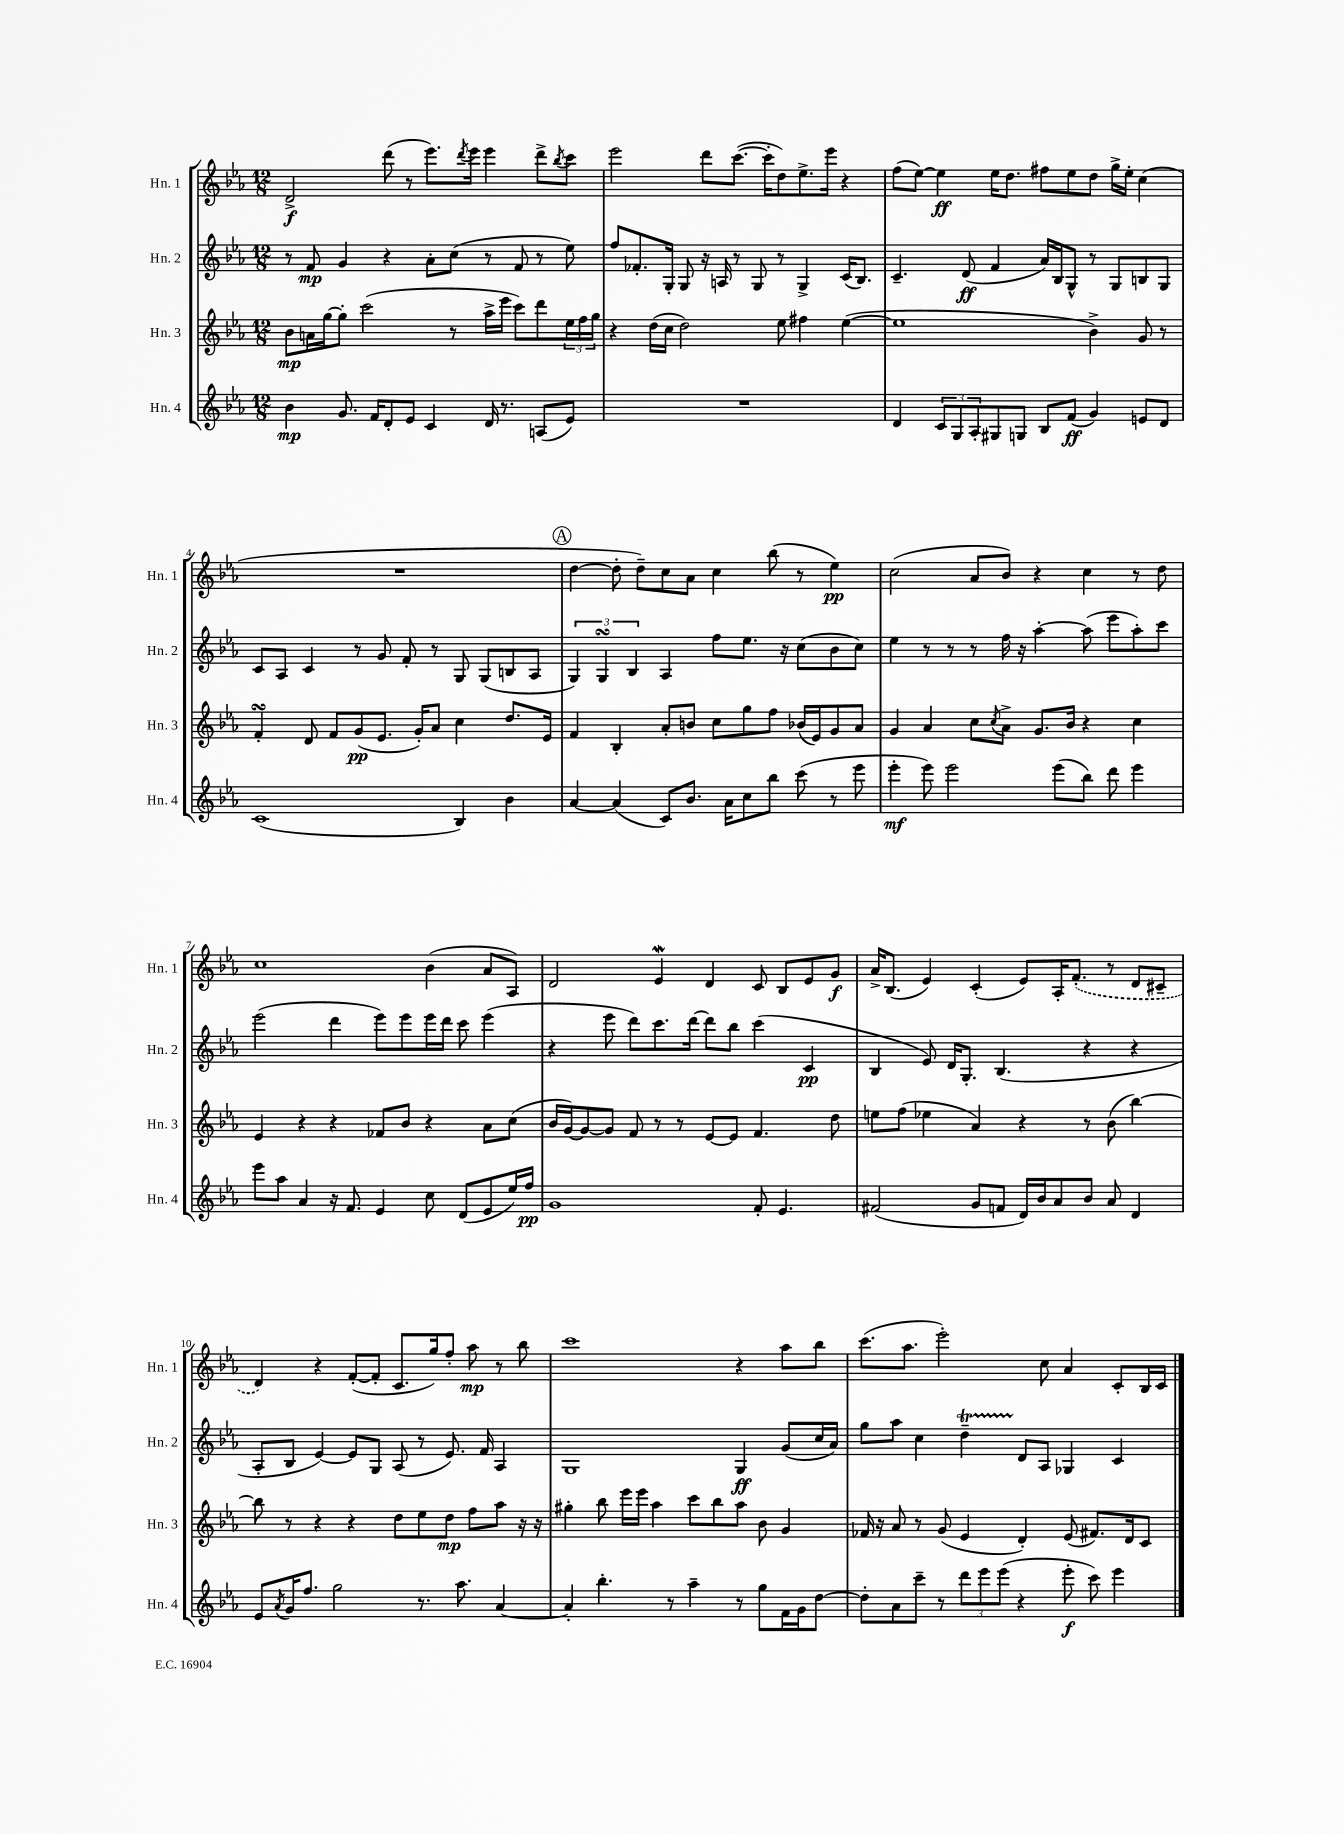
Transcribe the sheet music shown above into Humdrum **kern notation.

**kern	**dynam	**kern	**dynam	**kern	**dynam	**kern	**dynam
*part4	*part4	*part3	*part3	*part2	*part2	*part1	*part1
*staff4	*staff4	*staff3	*staff3	*staff2	*staff2	*staff1	*staff1
*I"Hn. 4	*	*I"Hn. 3	*	*I"Hn. 2	*	*I"Hn. 1	*
*I'Hn. 4	*	*I'Hn. 3	*	*I'Hn. 2	*	*I'Hn. 1	*
*clefG2	*	*clefG2	*	*clefG2	*	*clefG2	*
*k[b-e-a-]	*	*k[b-e-a-]	*	*k[b-e-a-]	*	*k[b-e-a-]	*
*M12/8	*	*M12/8	*	*M12/8	*	*M12/8	*
=1	=1	=1	=1	=1	=1	=1	=1
4b-\	mp	8b-\L	mp	8r	.	2d^/	f
.	.	16an\L	.	8f/	mp	.	.
.	.	[16gg\J	.	.	.	.	.
8.g/	.	8gg'\J]	.	4g/	.	.	.
.	.	(2ccc\	.	.	.	.	.
16f/KL	.	.	.	.	.	.	.
8d'/	.	.	.	4r	.	(8ddd\	.
8e-/J	.	.	.	.	.	8r	.
4c/	.	.	.	8a-'\L	.	8.eee-\L)	.
.	.	8r	.	(8cc\J	.	.	.
.	.	.	.	.	.	8qddd/	.
.	.	.	.	.	.	16eee-\Jk	.
16d/	.	16aa-^\LL	.	8r	.	4eee-\	.
8.r	.	16eee-\JJ	.	.	.	.	.
.	.	8ccc\L)	.	8f/	.	.	.
(8An/L	.	8ddd\	.	8r	.	8ddd^\L	.
.	.	.	.	.	.	8qbb-/	.
8e-/J)	.	24ee-\L	.	8ee-\)	.	8ccc\J	.
.	.	24ff\	.	.	.	.	.
.	.	24gg\JJ	.	.	.	.	.
=2	=2	=2	=2	=2	=2	=2	=2
1.r	.	4r	.	8ff/L	.	2eee-\	.
.	.	.	.	8.f-X'/	.	.	.
.	.	(16dd\LL	.	.	.	.	.
.	.	16cc\JJ	.	16G'/Jk	.	.	.
.	.	2dd\)	.	8G/	.	.	.
.	.	.	.	16r	.	8ddd\L	.
.	.	.	.	16An/	.	.	.
.	.	.	.	8r	.	([8.ccc\J	.
.	.	.	.	8G/	.	.	.
.	.	.	.	.	.	16ccc'\KL]	.
.	.	8ee-\	.	8r	.	8dd\)	.
.	.	4ff#X\	.	4G^/	.	8.ee-^\	.
.	.	.	.	.	.	16eee-\Jk	.
.	.	([4ee-\	.	(16c/KL	.	4r	.
.	.	.	.	8.B-/J)	.	.	.
=3	=3	=3	=3	=3	=3	=3	=3
4d/	.	1ee-]	.	4.c~/	.	(8ff\L	.
.	.	.	.	.	.	[8ee-\J)	.
12c/L	.	.	.	.	.	4ee-\]	ff
12G/	.	.	.	.	.	.	.
.	.	.	.	(8d/	ff	.	.
12A-'/	.	.	.	.	.	.	.
8G#X/	.	.	.	4f/	.	16ee-\KL	.
.	.	.	.	.	.	8.dd\J	.
8Gn/J	.	.	.	.	.	.	.
8B-/L	.	.	.	16a-/LL)	.	8ff#X\L	.
.	.	.	.	16B-/J	.	.	.
(8f/J	ff	.	.	8G^^/J	.	8ee-\	.
4g/)	.	4b-^\)	.	8r	.	8dd\J	.
.	.	.	.	8G/L	.	16gg^\LL	.
.	.	.	.	.	.	16ee-'\JJ	.
8en/L	.	8g/	.	8Bn/	.	(4cc\	.
8d/J	.	8r	.	8G/J	.	.	.
!!LO:LB:g=z
=4	=4	=4	=4	=4	=4	=4	=4
(1c	.	4fsSSS'/	.	8c/L	.	1.r	.
.	.	.	.	8A-/J	.	.	.
.	.	8d/	.	4c/	.	.	.
.	.	8f/L	.	.	.	.	.
.	.	(8g/	pp	8r	.	.	.
.	.	8.e-/J	.	8g/	.	.	.
.	.	.	.	8f'/	.	.	.
.	.	16g'/KL)	.	.	.	.	.
.	.	8a-/J	.	8r	.	.	.
4B-/)	.	4cc\	.	8G/	.	.	.
.	.	.	.	(8G/L	.	.	.
4b-\	.	8.dd/L	.	8Bn/	.	.	.
.	.	.	.	8A-/J	.	.	.
.	.	16e-/Jk	.	.	.	.	.
!!LO:REH:place=s1:t=A
=5	=5	=5	=5	=5	=5	=5	=5
[4a-/	.	4f/	.	6G/)	.	[4dd\	.
.	.	.	.	6GsSsS/	.	.	.
(4a-/]	.	4B-'/	.	.	.	8dd'\]	.
.	.	.	.	6B-/	.	.	.
.	.	.	.	.	.	8dd~\L)	.
8c/L)	.	8a-'/L	.	4A-/	.	8cc\	.
8.b-/J	.	8bn/J	.	.	.	8a-\J	.
.	.	8cc\L	.	8ff\L	.	4cc\	.
16a-\KL	.	.	.	.	.	.	.
8cc\	.	8gg\	.	8.ee-\J	.	.	.
8bb-\J	.	8ff\J	.	.	.	(8bb-\	.
.	.	.	.	16r	.	.	.
(8ccc\	.	(16b-X/LL	.	(8cc\L	.	8r	.
.	.	16e-/J)	.	.	.	.	.
8r	.	8g/	.	8b-\	.	4ee-\)	pp
8eee-\	.	8a-/J	.	8cc\J)	.	.	.
=6	=6	=6	=6	=6	=6	=6	=6
4eee-'\	mf	4g/	.	4ee-\	.	(2cc\	.
8eee-\)	.	4a-/	.	8r	.	.	.
2eee-\	.	.	.	8r	.	.	.
.	.	8cc\L	.	8r	.	8a-/L	.
.	.	8qcc/	.	.	.	.	.
.	.	8a-^\J	.	16ff\	.	8b-/J)	.
.	.	.	.	16r	.	.	.
.	.	8.g/L	.	[4aa-'\	.	4r	.
(8eee-\L	.	.	.	.	.	.	.
.	.	16b-/Jk	.	.	.	.	.
8bb-\J)	.	4r	.	(8aa-\]	.	4cc\	.
8ddd\	.	.	.	8eee-\L	.	.	.
4eee-\	.	4cc\	.	8aa-'\)	.	8r	.
.	.	.	.	8ccc\J	.	8dd\	.
!!LO:LB:g=z
=7	=7	=7	=7	=7	=7	=7	=7
8eee-\L	.	4e-/	.	(2eee-\	.	1cc	.
8aa-\J	.	.	.	.	.	.	.
4a-/	.	4r	.	.	.	.	.
16r	.	4r	.	4ddd\	.	.	.
8.f/	.	.	.	.	.	.	.
4e-/	.	8f-X/L	.	8eee-\L)	.	.	.
.	.	8b-/J	.	8eee-\	.	.	.
8cc\	.	4r	.	16eee-\L	.	(4b-\	.
.	.	.	.	16ddd\JJ	.	.	.
(8d/L	.	.	.	8ccc\	.	.	.
8e-/	.	8a-\L	.	(4eee-\	.	8a-/L	.
16ee-/L)	.	(8cc\J	.	.	.	8A-/J)	.
16ff/JJ	pp	.	.	.	.	.	.
=8	=8	=8	=8	=8	=8	=8	=8
1g	.	16b-/LL	.	4r	.	2d/	.
.	.	[16g/J)	.	.	.	.	.
.	.	8g/_	.	.	.	.	.
.	.	8g/J]	.	8eee-\	.	.	.
.	.	8f/	.	8ddd\L)	.	.	.
.	.	8r	.	8.ccc\	.	4e-w/	.
.	.	8r	.	.	.	.	.
.	.	.	.	[16ddd\Jk	.	.	.
.	.	[8e-/L	.	8ddd\L]	.	4d/	.
.	.	8e-/J]	.	8bb-\J	.	.	.
8f'/	.	4.f/	.	(4ccc\	.	8c/	.
4.e-/	.	.	.	.	.	8B-/L	.
.	.	.	.	4c/	pp	8e-/	.
.	.	8dd\	.	.	.	8g/J	f
=9	=9	=9	=9	=9	=9	=9	=9
(2f#X/	.	8een\L	.	4B-/	.	16a-^/KL	.
.	.	.	.	.	.	(8.B-/J	.
.	.	(8ff\J	.	.	.	.	.
.	.	4ee-X\	.	8e-/)	.	4e-/)	.
.	.	.	.	16d/KL	.	.	.
.	.	.	.	8.G'/J	.	.	.
8g/L	.	4a-/)	.	.	.	(4c'/	.
8fn/J	.	.	.	(4.B-/	.	.	.
16d/LL)	.	4r	.	.	.	8e-/L)	.
16b-/J	.	.	.	.	.	.	.
8a-/	.	.	.	.	.	16A-'/K	.
.	.	.	.	.	.	(8.f'/J	.
8b-/J	.	8r	.	4r	.	.	.
8a-/	.	(8b-\	.	.	.	8r	.
4d/	.	[4bb-\)	.	4r	.	8d/L	.
.	.	.	.	.	.	8c#X~/J	.
!!LO:LB:g=z
=10	=10	=10	=10	=10	=10	=10	=10
8e-/L	.	8bb-\]	.	8A-'/L	.	4d/)	.
8qa-/	.	.	.	.	.	.	.
16g/K	.	8r	.	8B-/J	.	.	.
8.ff/J	.	.	.	.	.	.	.
.	.	4r	.	[4e-/)	.	4r	.
2gg\	.	.	.	.	.	.	.
.	.	4r	.	8e-/L]	.	([8f'/L	.
.	.	.	.	8G/J	.	8f'/J]	.
.	.	8dd\L	.	(8A-/	.	8.c/L	.
8.r	.	8ee-\	.	8r	.	.	.
.	.	.	.	.	.	16gg/k)	.
.	.	8dd\J	mp	8.e-/)	.	8ff'/J	.
8.aa-\	.	.	.	.	.	.	.
.	.	8ff\L	.	.	.	8aa-\	mp
.	.	.	.	16f/	.	.	.
[4a-/	.	8aa-\J	.	4A-/	.	8r	.
.	.	16r	.	.	.	8bb-\	.
.	.	16r	.	.	.	.	.
=11	=11	=11	=11	=11	=11	=11	=11
4a-'/]	.	4gg#X'\	.	1G	.	1ccc	.
4.bb-'\	.	8bb-\	.	.	.	.	.
.	.	16eee-\LL	.	.	.	.	.
.	.	16eee-\JJ	.	.	.	.	.
.	.	4aa-\	.	.	.	.	.
8r	.	.	.	.	.	.	.
4aa-~\	.	8ccc\L	.	.	.	.	.
.	.	8bb-\	.	.	.	.	.
8r	.	8aa-\J	.	4G/	ff	4r	.
8gg\L	.	8b-\	.	.	.	.	.
16f\L	.	4g/	.	(8g/L	.	8aa-\L	.
16g\J	.	.	.	.	.	.	.
[8dd\J	.	.	.	16cc/L	.	8bb-\J	.
.	.	.	.	16a-/JJ)	.	.	.
=12	=12	=12	=12	=12	=12	=12	=12
8dd'\L]	.	16f-X/	.	8gg\L	.	(8.ccc\L	.
.	.	16r	.	.	.	.	.
8a-\	.	8a-/	.	8aa-\J	.	.	.
.	.	.	.	.	.	8.aa-\J	.
8ccc~\J	.	8r	.	4cc\	.	.	.
8r	.	(8g/	.	.	.	2eee-'\)	.
12ddd\L	.	4e-/	.	4ddt~\	.	.	.
12eee-\	.	.	.	.	.	.	.
(12eee-\J	.	.	.	.	.	.	.
4r	.	4d'/)	.	8d/L	.	.	.
.	.	.	.	8A-/J	.	8cc\	.
8eee-'\	f	(8e-/	.	4G-X/	.	4a-/	.
8ccc\)	.	8.f#X/L)	.	.	.	.	.
4eee-\	.	.	.	4c/	.	8c'/L	.
.	.	16d/k	.	.	.	.	.
.	.	8c/J	.	.	.	16B-/L	.
.	.	.	.	.	.	16c/JJ	.
==	==	==	==	==	==	==	==
*-	*-	*-	*-	*-	*-	*-	*-
